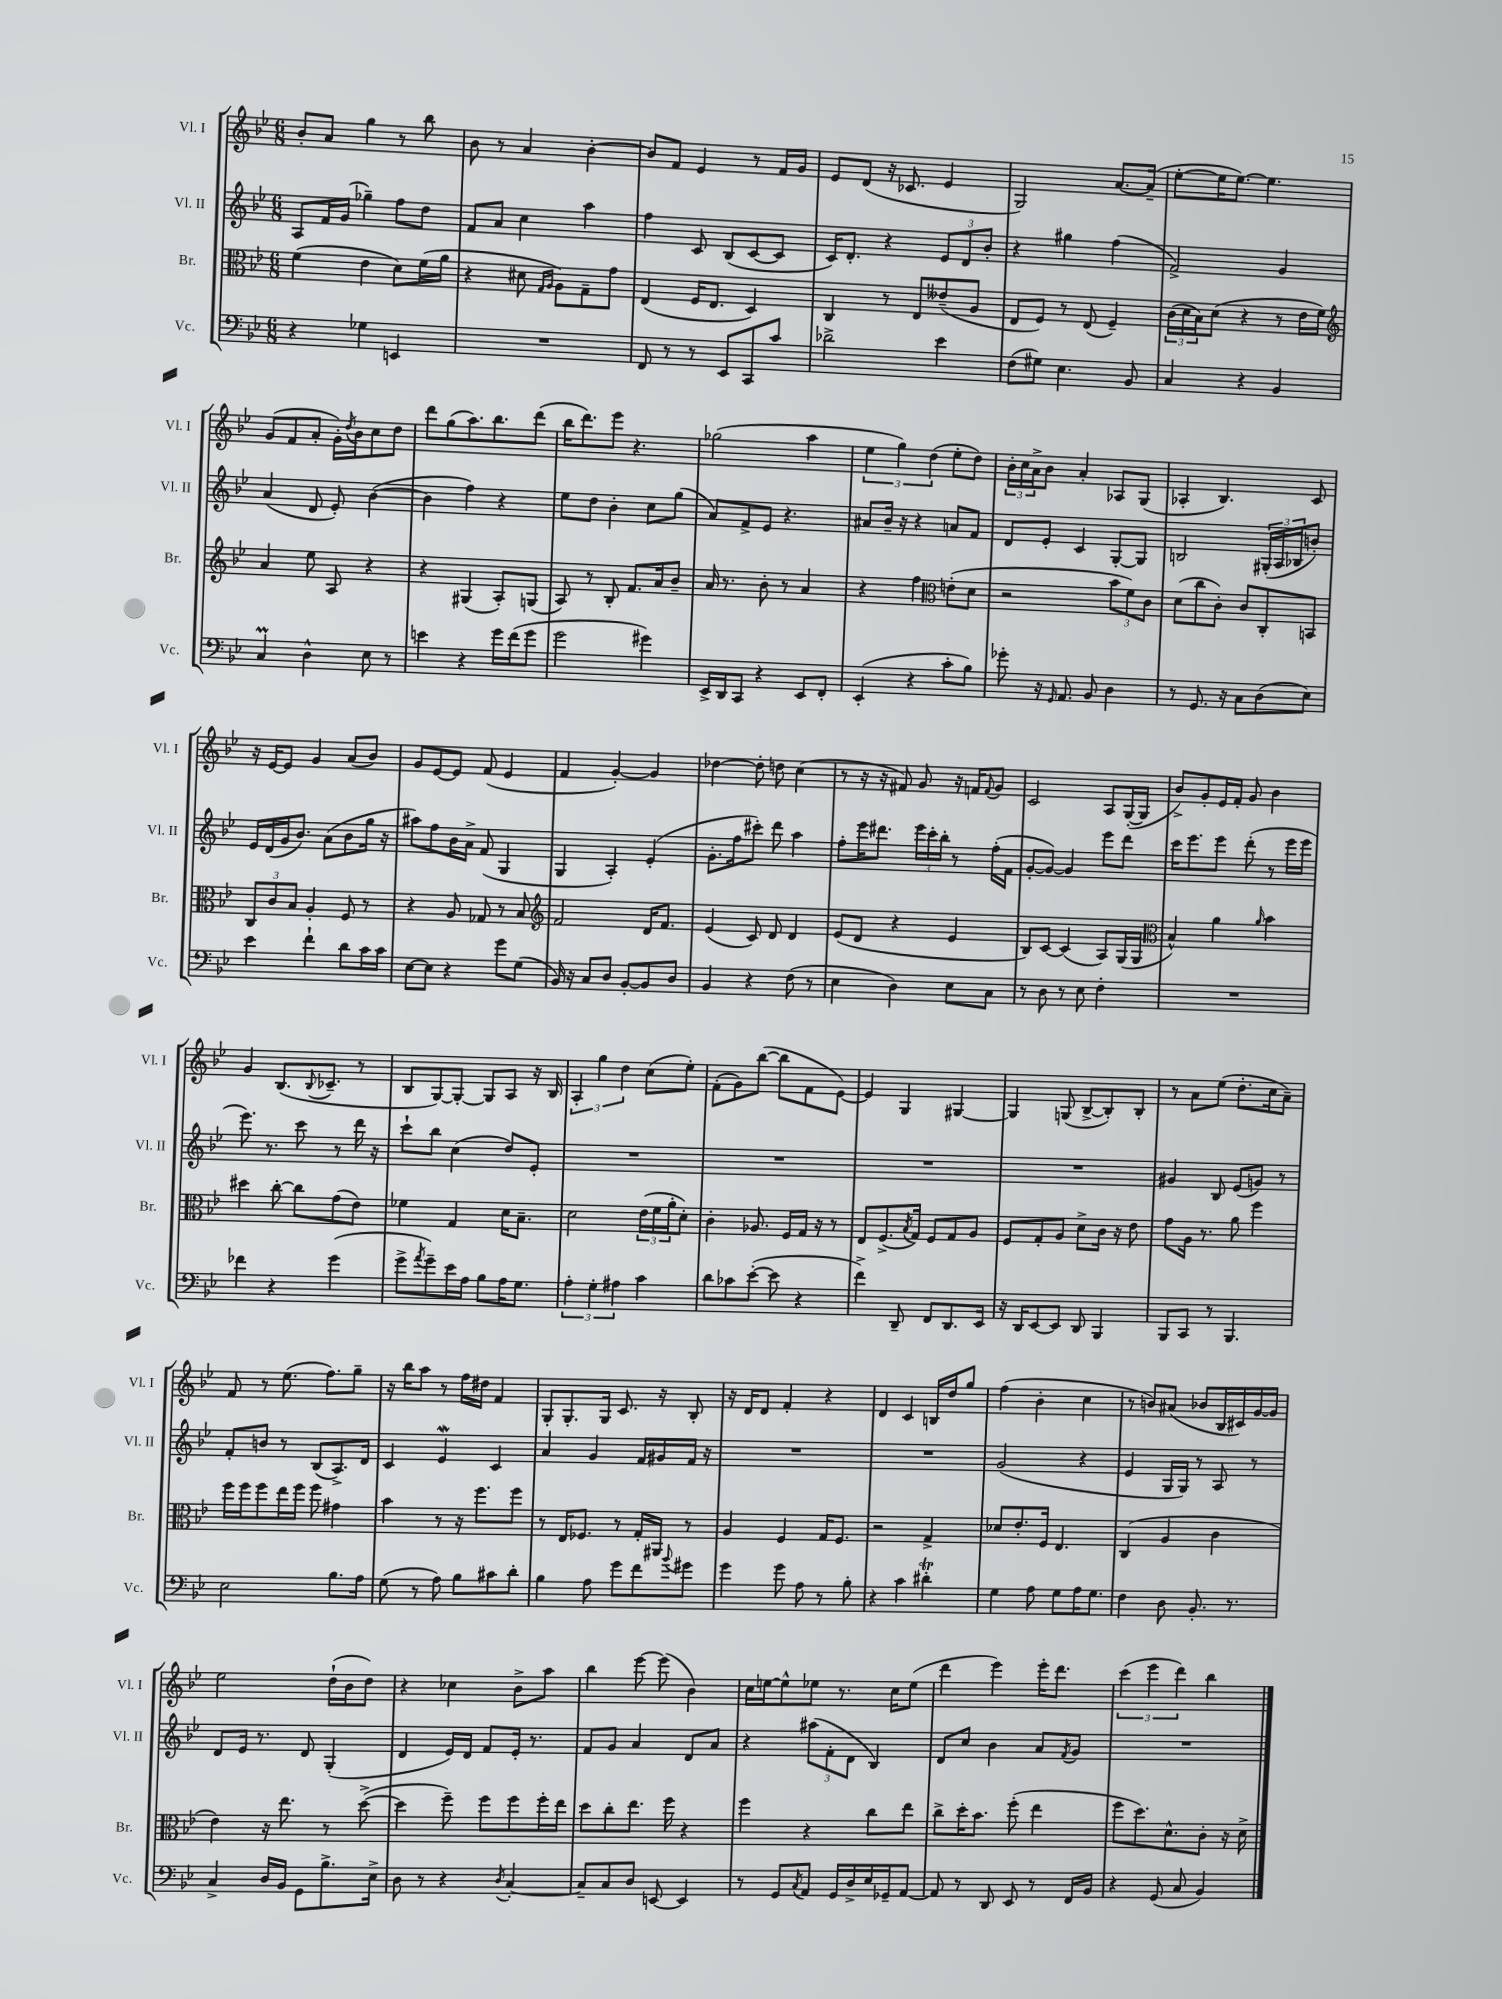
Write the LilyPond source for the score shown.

<<
\new StaffGroup <<
\new Staff = "s0" \with { instrumentName = "Vl. I" shortInstrumentName = "Vl. I" } {
    \clef treble \key bes \major \numericTimeSignature \time 6/8
    bes'8-. a'8 g''4 r8 bes''8 |
    bes'8 r8 a'4 bes'4~-. |
    bes'8 f'8 ees'4 r8 f'16 g'16 |
    ees'8 d'8( r16 ces'8. ees'4 |
    g2) a'8.~ a'16--( |
    ees''8~-. ees''16 ees''8.~) ees''4. |
    g'8( f'8 a'8-. g'16-.) \acciaccatura { d''8 } bes'16 c''8 d''8 |
    d'''8 g''8( a''8.) bes''8. d'''8( |
    bes''16 d'''8.) ees'''8 r4. |
    ges''2( a''4 |
    \tuplet 3/2 { ees''4 g''4) d''4( } ees''8-. d''8) |
    \tuplet 3/2 { bes'16-. c''16 a'16-> } bes'8 a'4-. aes8 g8( |
    aes4-. bes4.) c'8 |
    r16 ees'16~ ees'8 g'4 a'8( bes'8) |
    g'8 ees'8~ ees'8 f'8( ees'4 |
    f'4 g'4~-.) g'4 |
    des''4~ des''8-. d''8 c''4( |
    r8 r16 r16 fis'8) g'8 r16 f'16 \appoggiatura { f'8 } g'8 |
    c'2 a8 g16~-.( g16 |
    bes'8->) g'8-. ees'16 f'16-. g'8 bes'4 |
    g'4 bes8.( \appoggiatura { bes8 } ces'8.-- r8 |
    bes8 g8~) g8~-. g8 a8 r16 bes16 |
    \tuplet 3/2 { a4-. g''4 d''4 } c''8( ees''8-.) |
    f'8-.( g'8) bes''8~( bes''8 f'8 ees'8~) |
    ees'4 g4 gis4~ |
    gis4 g8( bes8~-> bes8-.) bes8-. |
    r8 a'8 ees''8( d''8.-. c''16 a'8--) |
    f'8 r8 ees''8.( f''8.) g''8-- |
    r16 bes''16 a''8 r8 f''16 dis''16 f'4 |
    g8-. g8.-. g16 c'8. r16 bes8-. |
    r16 d'16 d'8 f'4-. r4 |
    d'4 c'4 b16 d''16 g''8 |
    f''4( bes'4-. c''4 |
    r8 b'8) ais'8( bes'8 bes16 cis'16) g'16~ g'16 |
    ees''2 d''16-!( bes'16 d''8) |
    r4 ces''4 bes'8-> a''8 |
    bes''4 ees'''8~ ees'''8( bes'4) |
    c''16 e''16~ e''8-^ ees''8 r8. c''16 ees''8( |
    d'''4 ees'''4) ees'''16-. d'''8. |
    \tuplet 3/2 { c'''4( ees'''4 d'''4) } bes''4 \bar "|." |
}
\new Staff = "s1" \with { instrumentName = "Vl. II" shortInstrumentName = "Vl. II" } {
    \clef treble \key bes \major \numericTimeSignature \time 6/8
    a8 f'16 g'16( ges''4--) f''8 d''8 |
    f'8 a'8 c''4 a''4 |
    f''4 c'8 bes8( c'8~ c'8 |
    c'16) d'8.-. r4 \tuplet 3/2 { ees'8 d'8 bes'8-. } |
    r4 gis''4 f''4( |
    f'2->) g'4 |
    a'4( d'8 ees'8-.) bes'4~( |
    bes'4 f''4) r4 |
    ees''8 d''8 bes'4-. c''8 g''8( |
    a'8) f'8-> ees'8 r4. |
    ais'8 bes'16-- r16 r4 a'8 f'8 |
    d'8 ees'8-. c'4 g8~-. g8 |
    b2 \tuplet 3/2 { gis16-.( a16 bes16 } b'8-.) |
    ees'16 d'16( g'16 bes'8.) a'8( bes'8 g''16 r16 |
    ais''8) f''8 bes'16 a'16-> f'8( g4 |
    g4 a4-.) ees'4-.( |
    g'8.-. f''16 cis'''8-.) d'''8 a''4 |
    f''8-. ees'''16 dis'''8. \tuplet 3/2 { ees'''16 c'''16-. bes''16-. } r8 f''16-.( f'16 |
    g'8~-. g'8~) g'4 ees'''8 d'''8 |
    c'''16 ees'''8. ees'''8 d'''8-.( r8 ees'''16 ees'''16 |
    ees'''8.) r8. c'''8 r8 d'''16 r16 |
    c'''8-! bes''8 c''4( d''8) ees'8-. |
    R2. |
    R2. |
    R2. |
    R2. |
    gis'4 bes8 ees'8( g'8) r8 |
    f'8-. b'8 r8 bes8( a8.->) d'16 |
    c'4 ees'4\mordent c'4 |
    a'4 g'4 f'16 gis'16 f'16 r16 |
    R2. |
    R2. |
    g'2( r4 |
    ees'4 g16 g16) r8 a8 r8 |
    d'8 ees'16 r8. d'8 g4-.( |
    d'4 ees'16) d'16 f'8 ees'16-. r8. |
    f'8 g'8 a'4 d'8 a'8 |
    r4 \tuplet 3/2 { ais''8( f'8-. d'8 } bes4) |
    d'8 c''8 bes'4 a'8 \acciaccatura { f'8 } g'8 |
    R2. \bar "|." |
}
\new Staff = "s2" \with { instrumentName = "Br." shortInstrumentName = "Br." } {
    \clef alto \key bes \major \numericTimeSignature \time 6/8
    f'4( ees'4 d'8) f'16( a'16 |
    r4 dis'8 \grace { g16 a16 } a8) g8-- g'8 |
    ees4( f16 ees8. d4) |
    c4 r8 ees8 eeses'8--( a8 |
    ees8 f8) r8 ees8( f4--) |
    \tuplet 3/2 { c'16( d'16 bes16) } d'8( r4 r8 ees'16 f'16) |
    \clef treble a'4 ees''8 a8 r4 |
    r4 gis4( a8-.) g8( |
    a8) r8 bes8-. f'8. a'16 bes'8-- |
    a'16 r8. bes'8-. r8 a'4 |
    r4 f''4 \clef alto e'8-.( d'8 |
    r2 \tuplet 3/2 { bes'8 f'8) c'8 } |
    d'8( c''8 c'8-.) c'8 c8-. b,8 |
    \tuplet 3/2 { c8 c'8 bes8 } a4-. f8 r8 |
    r4 a8 ges8 r8 bes8 |
    \clef treble f'2 d'16 f'8. |
    ees'4( c'8) d'8 d'4 |
    ees'8( d'8 r4 ees'4 |
    bes8) c'8~ c'4( a8) g16( g16 |
    \clef alto bes4-^) a'4 \grace { a'16 } bes'4 |
    dis''4 c''8~-. c''8 g'8( ees'8) |
    fes'4 g4 d'16 bes8.-- |
    d'2 \tuplet 3/2 { ees'16( f'16 a'16-. } d'8-.) |
    c'4-. aes8. f16 g16 r16 r8 |
    ees8 f8.->( \acciaccatura { bes8 } g16) f8 g8 a8 |
    f8 g8-. a8 d'8-> c'16 r16 ees'8 |
    g'8 a16 r8. a'8 f''4 |
    f''16 f''16 f''8 ees''16 f''16 f''8 gis'4 |
    bes'4 r8 r16 f''8. f''8 |
    r8 ees16 fes8. r8 g16-. ais,16 r8 |
    a4 f4 g16 f8. |
    r2 g4-> |
    des'8 ees'8.-. f16 ees4. |
    c4( a4 c'4 |
    ees'4) r16 ees''8. r8 d''8~->( |
    d''4 f''8--) f''8 f''8 f''16-. ees''16 |
    d''8 c''8-. ees''8. f''16 r4 |
    f''4 r4 c''8 ees''8 |
    c''8-> d''16-. bes'8. f''8-.( ees''4 |
    f''8 d''8.) d'8.-^ c'8-. r16 d'16-> \bar "|." |
}
\new Staff = "s3" \with { instrumentName = "Vc." shortInstrumentName = "Vc." } {
    \clef bass \key bes \major \numericTimeSignature \time 6/8
    r4 ges4 e,4 |
    R2. |
    f,8 r8 r8 ees,8 c,8 c'8 |
    des'2-> ees'4 |
    f8( gis8) ees4. bes,8 |
    c4 r4 bes,4 |
    c4\prall d4-^ ees8 r8 |
    e'4 r4 g'16 f'16( g'8 |
    g'2 gis'4) |
    ees,16-> d,16 c,8 r4 ees,8 f,8-. |
    ees,4-.( r4 c'8-. bes8) |
    ges'8-. r16 \grace { g,16 } a,8. bes,8 d4 |
    r8 g,8. r16 c8 d8( ees8) |
    ees'4 f'4-! d'8 c'16 c'16 |
    ees8~ ees8 r4 g'8 g8( |
    bes,16) r16 c8 d8 bes,8~-. bes,8 d8 |
    bes,4 r4 f8( r8 |
    ees4 d4) ees8 c8 |
    r8 d8 r8 ees8 f4-. |
    R2. |
    fes'4 r4 g'4( |
    g'8-> \acciaccatura { a'8 } g'8--) ees'16 a16 bes8 a16 g8. |
    \tuplet 3/2 { a4-. g4-. ais4 } c'4 |
    d'8 ces'8 ees'8~-.( ees'8 r4 |
    f'4->) d,8-- f,8 d,8. ees,16 |
    r16 d,16 ees,8~ ees,8 d,8 bes,,4 |
    bes,,8 c,8 r8 bes,,4. |
    ees2 bes8. a16 |
    g8( r8 a8) bes8 cis'8 d'8-. |
    bes4 a8 g'8 f'8 \appoggiatura { bes'8 } gis'8 |
    g'4 g'8 a8 r8 bes8-. |
    r4 c'4 dis'4-.\trill |
    g4 a8 g8 a16 g8. |
    f4 d8 bes,8.-. r8. |
    c4-> d16 bes,16 g,8 bes8.-> ees16-> |
    d8 r8 r4 \acciaccatura { d8 } c4~-. |
    c8-- c8 d8 e,8~ e,4 |
    r8 g,8 \acciaccatura { c8 } a,8 g,16 d16-> ees16 ges,16-- a,8~ |
    a,8 r8 d,8 ees,8 r8 f,16 bes,16 |
    r4 g,8( c8 bes,4) \bar "|." |
}
>>
>>
\layout { \context { \Score \remove "Bar_number_engraver" } }
